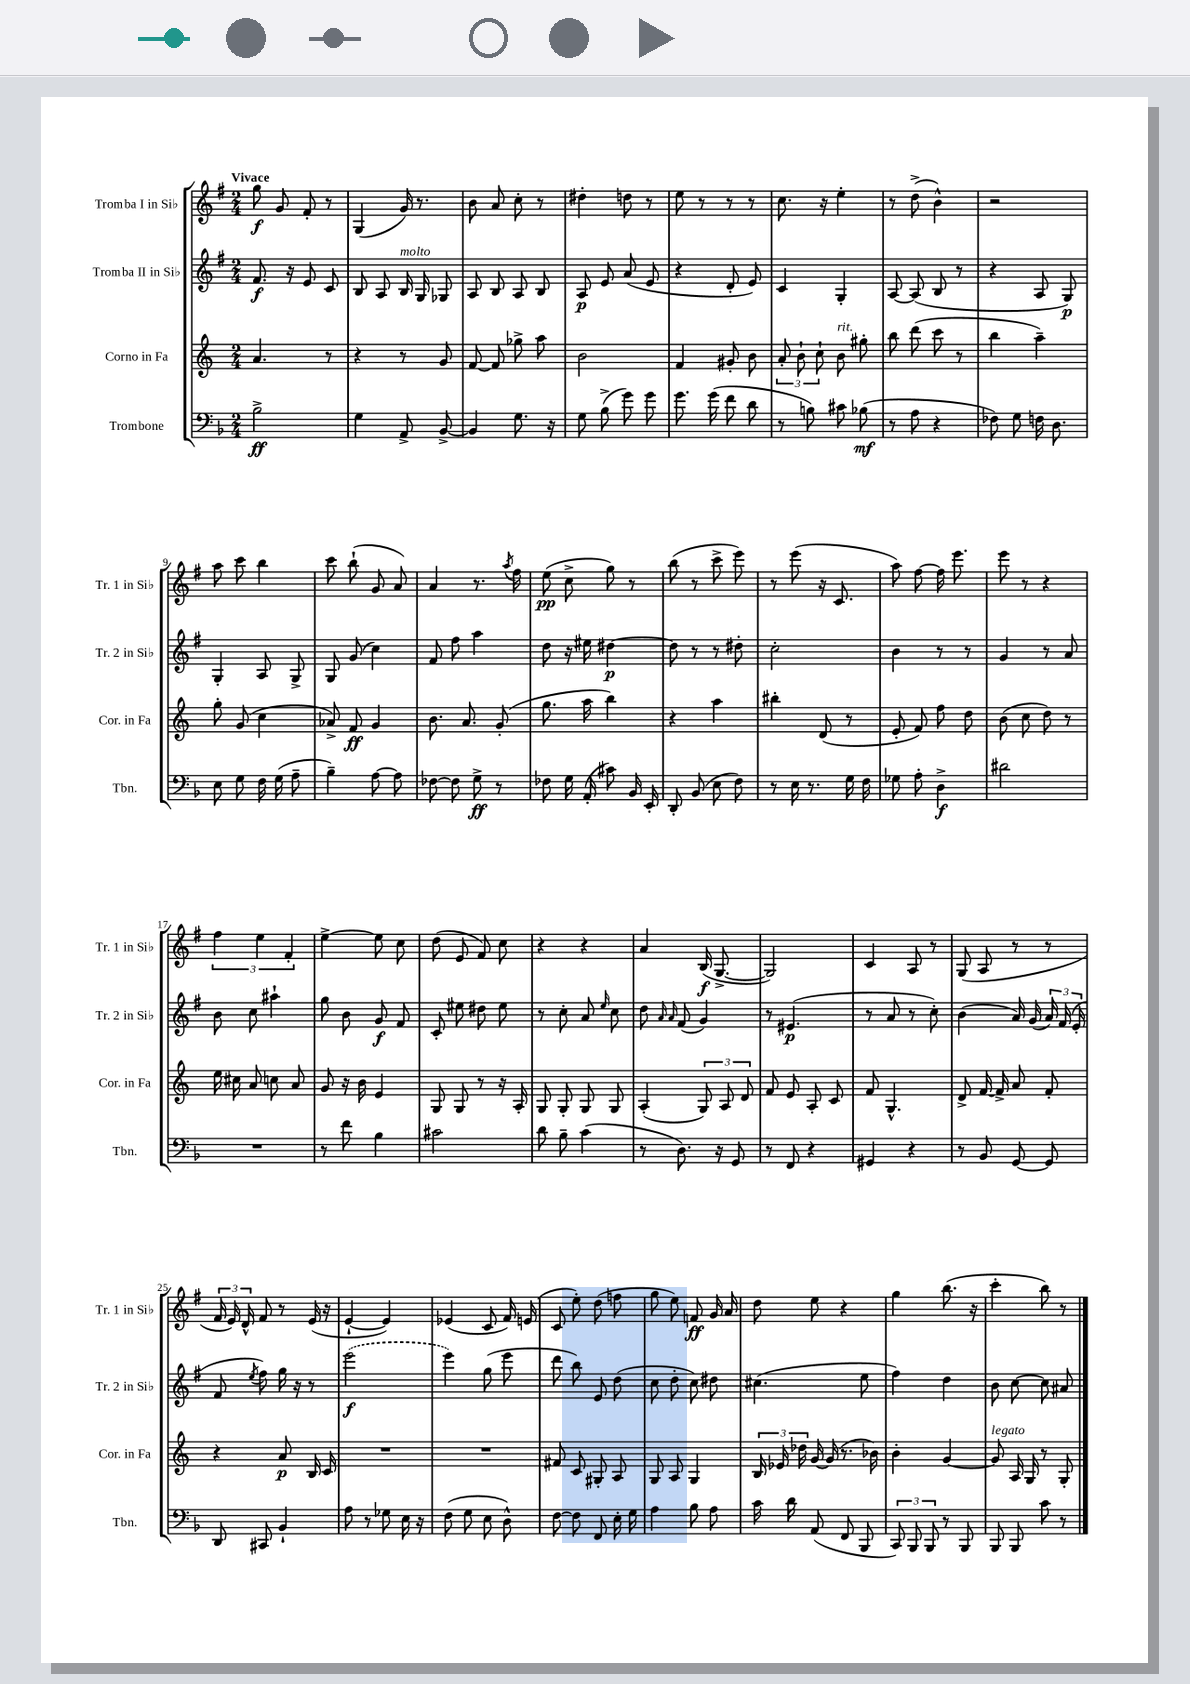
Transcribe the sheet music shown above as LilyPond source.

<<
\new StaffGroup <<
\new Staff = "s0" \with { instrumentName = "Tromba I in Sib" shortInstrumentName = "Tr. 1 in Sib" } {
    \clef treble \key g \major \numericTimeSignature \time 2/4 \tempo "Vivace"
    \autoBeamOff g''8\f g'8 fis'8-. r8 |
    g4( g'16) r8. |
    b'8 a'8 c''8-. r8 |
    dis''4-. d''8 r8 |
    e''8 r8 r8 r8 |
    c''8. r16 e''4-. |
    r8 d''8->( b'4-^) |
    r2 |
    a''8 c'''8 b''4 |
    c'''8 b''8-!( g'8 a'8) |
    a'4 r8. \acciaccatura { a''8 } fis''16 |
    e''8\pp( c''8-> g''8) r8 |
    b''8( r8 c'''8-> e'''8) |
    r8 e'''8( r16 c'8. |
    a''8) fis''8~ fis''16 e'''8. |
    e'''8 r8 r4 |
    \tuplet 3/2 { fis''4 e''4 fis'4-. } |
    e''4~-> e''8 c''8 |
    d''8( e'8 fis'8) c''8 |
    r4 r4 |
    a'4 b16\f( g8.~-> |
    g2) |
    c'4 a8 r8 |
    g8( a8 r8 r8 |
    \tuplet 3/2 { fis'16 e'16) d'16-^ } fis'8 r8 e'16( r16 |
    e'4~-! e'4) |
    ees'4( c'8 fis'16) e'16( |
    c'8 e''8-.) d''8( f''8 |
    g''8 e''8) f'8\ff g'16 a'16 |
    d''8 e''8 r4 |
    g''4 b''8.( r16 |
    c'''4-. b''8) r8 \bar "|." |
}
\new Staff = "s1" \with { instrumentName = "Tromba II in Sib" shortInstrumentName = "Tr. 2 in Sib" } {
    \clef treble \key g \major \numericTimeSignature \time 2/4
    \autoBeamOff fis'8.\f r16 e'8 c'8 |
    b8 a8 b16^\markup { \italic "molto" } g16 ges8 |
    a8 b8 a8 b8 |
    a8\p e'8 a'8( e'8 |
    r4 d'8-. e'8) |
    c'4 g4-. |
    a8~ a8( b8 r8 |
    r4 a8 g8\p) |
    g4-. a8 g8-> |
    g8 g'8( c''4) |
    fis'8 fis''8 a''4 |
    d''8 r16 eis''16 dis''4~\p |
    dis''8 r8 r8 dis''8-. |
    c''2-. |
    b'4 r8 r8 |
    g'4 r8 a'8 |
    b'8 c''8 ais''4-! |
    g''8 b'8 g'8\f fis'8 |
    c'8-. eis''8 dis''8 eis''8 |
    r8 c''8-. a'8 \grace { e''16 } c''8 |
    d''8 \grace { a'16 a'16 } fis'8( g'4) |
    r8 eis'4.\p( |
    r8 a'8 r8 c''8-.) |
    b'4( a'16) g'16( \tuplet 3/2 { a'16) fis'16( e'16-. } |
    fis'8 \acciaccatura { e''8 } fis''8) g''16 r16 r8 |
    \once \slurDashed e'''2\f( |
    e'''4) g''8( e'''8 |
    d'''8 b''8) e'8 d''8( |
    c''8 d''8-. c''8) dis''8 |
    cis''4.( e''8 |
    fis''4) d''4 |
    b'8 c''8~ c''8 ais'8 \bar "|." |
}
\new Staff = "s2" \with { instrumentName = "Corno in Fa" shortInstrumentName = "Cor. in Fa" } {
    \clef treble \key c \major \numericTimeSignature \time 2/4
    \autoBeamOff a'4. r8 |
    r4 r8 g'8 |
    f'8~ f'8 ges''8-> a''8 |
    b'2 |
    f'4 gis'8-. b'8 |
    \tuplet 3/2 { a'8-. b'8-! c''8-! } b'8^\markup { \italic "rit." } gis''8-. |
    b''8 d'''8( c'''8 r8 |
    b''4 a''4--) |
    g''8-. g'8( c''4 |
    aes'8->) f'8\ff g'4 |
    b'8. a'8. g'8-.( |
    g''8. a''16 b''4) |
    r4 a''4 |
    bis''4-. d'8( r8 |
    e'8-. f'8) f''8 d''8 |
    b'8( c''8 d''8) r8 |
    e''16 cis''16 a'8 c''8 a'8 |
    g'8 r16 b'16 e'4 |
    g8 g8 r8 r16 a16-. |
    g8 g8-. g8 g8 |
    a4-.( \tuplet 3/2 { g8) a8 d'8 } |
    f'8 e'8 a8-. c'8 |
    f'8 g4.-^ |
    d'8-> f'16~ f'16-> a'8 f'8-. |
    r4 a'8\p b16 c'16 |
    R2 |
    R2 |
    fis'8 c'8 gis8-. a8 |
    g8 a8 g4 |
    \tuplet 3/2 { b16 ees'16 des''16 } g'16~ g'16( r8. bes'16) |
    b'4-. g'4~ |
    g'8^\markup { \italic "legato" } a16 g16 r8 g8-. \bar "|." |
}
\new Staff = "s3" \with { instrumentName = "Trombone" shortInstrumentName = "Tbn." } {
    \clef bass \key f \major \numericTimeSignature \time 2/4
    \autoBeamOff bes2->\ff |
    g4 a,8-> bes,8~-> |
    bes,4 g8. r16 |
    g8 bes8->( g'8) g'8 |
    g'8. g'16( f'8 d'8 |
    r8 b8) cis'8 bes8\mf( |
    r8 a8 r4 |
    fes8) g8 f16 d8. |
    e8 g8 f16 g16( a8-- |
    bes4--) a8~ a8 |
    fes8~ fes8 g8->\ff r8 |
    fes8 g16 a,16-.( cis'8) bes,16 e,16-. |
    d,8-. bes,8( e8 f8) |
    r8 e16 r8. g16 f16 |
    ges8 a8-. d4->\f |
    dis'2 |
    R2 |
    r8 f'8 bes4 |
    cis'2 |
    d'8 bes8-- c'4( |
    r8 d8.) r16 g,8 |
    r8 f,8 r4 |
    gis,4 r4 |
    r8 bes,8 g,8~ g,8 |
    d,8 cis,8 bes,4-! |
    a8 r8 ges8 e16 r16 |
    f8( g8 e8 d8-^) |
    f8~ f8 f,8 e16-. g16 |
    a4 bes8 a8 |
    c'16 d'16 a,8( f,8 bes,,8 |
    \tuplet 3/2 { c,8) bes,,8 bes,,8 } r8 bes,,8 |
    bes,,8 bes,,8 c'8 r8 \bar "|." |
}
>>
>>
